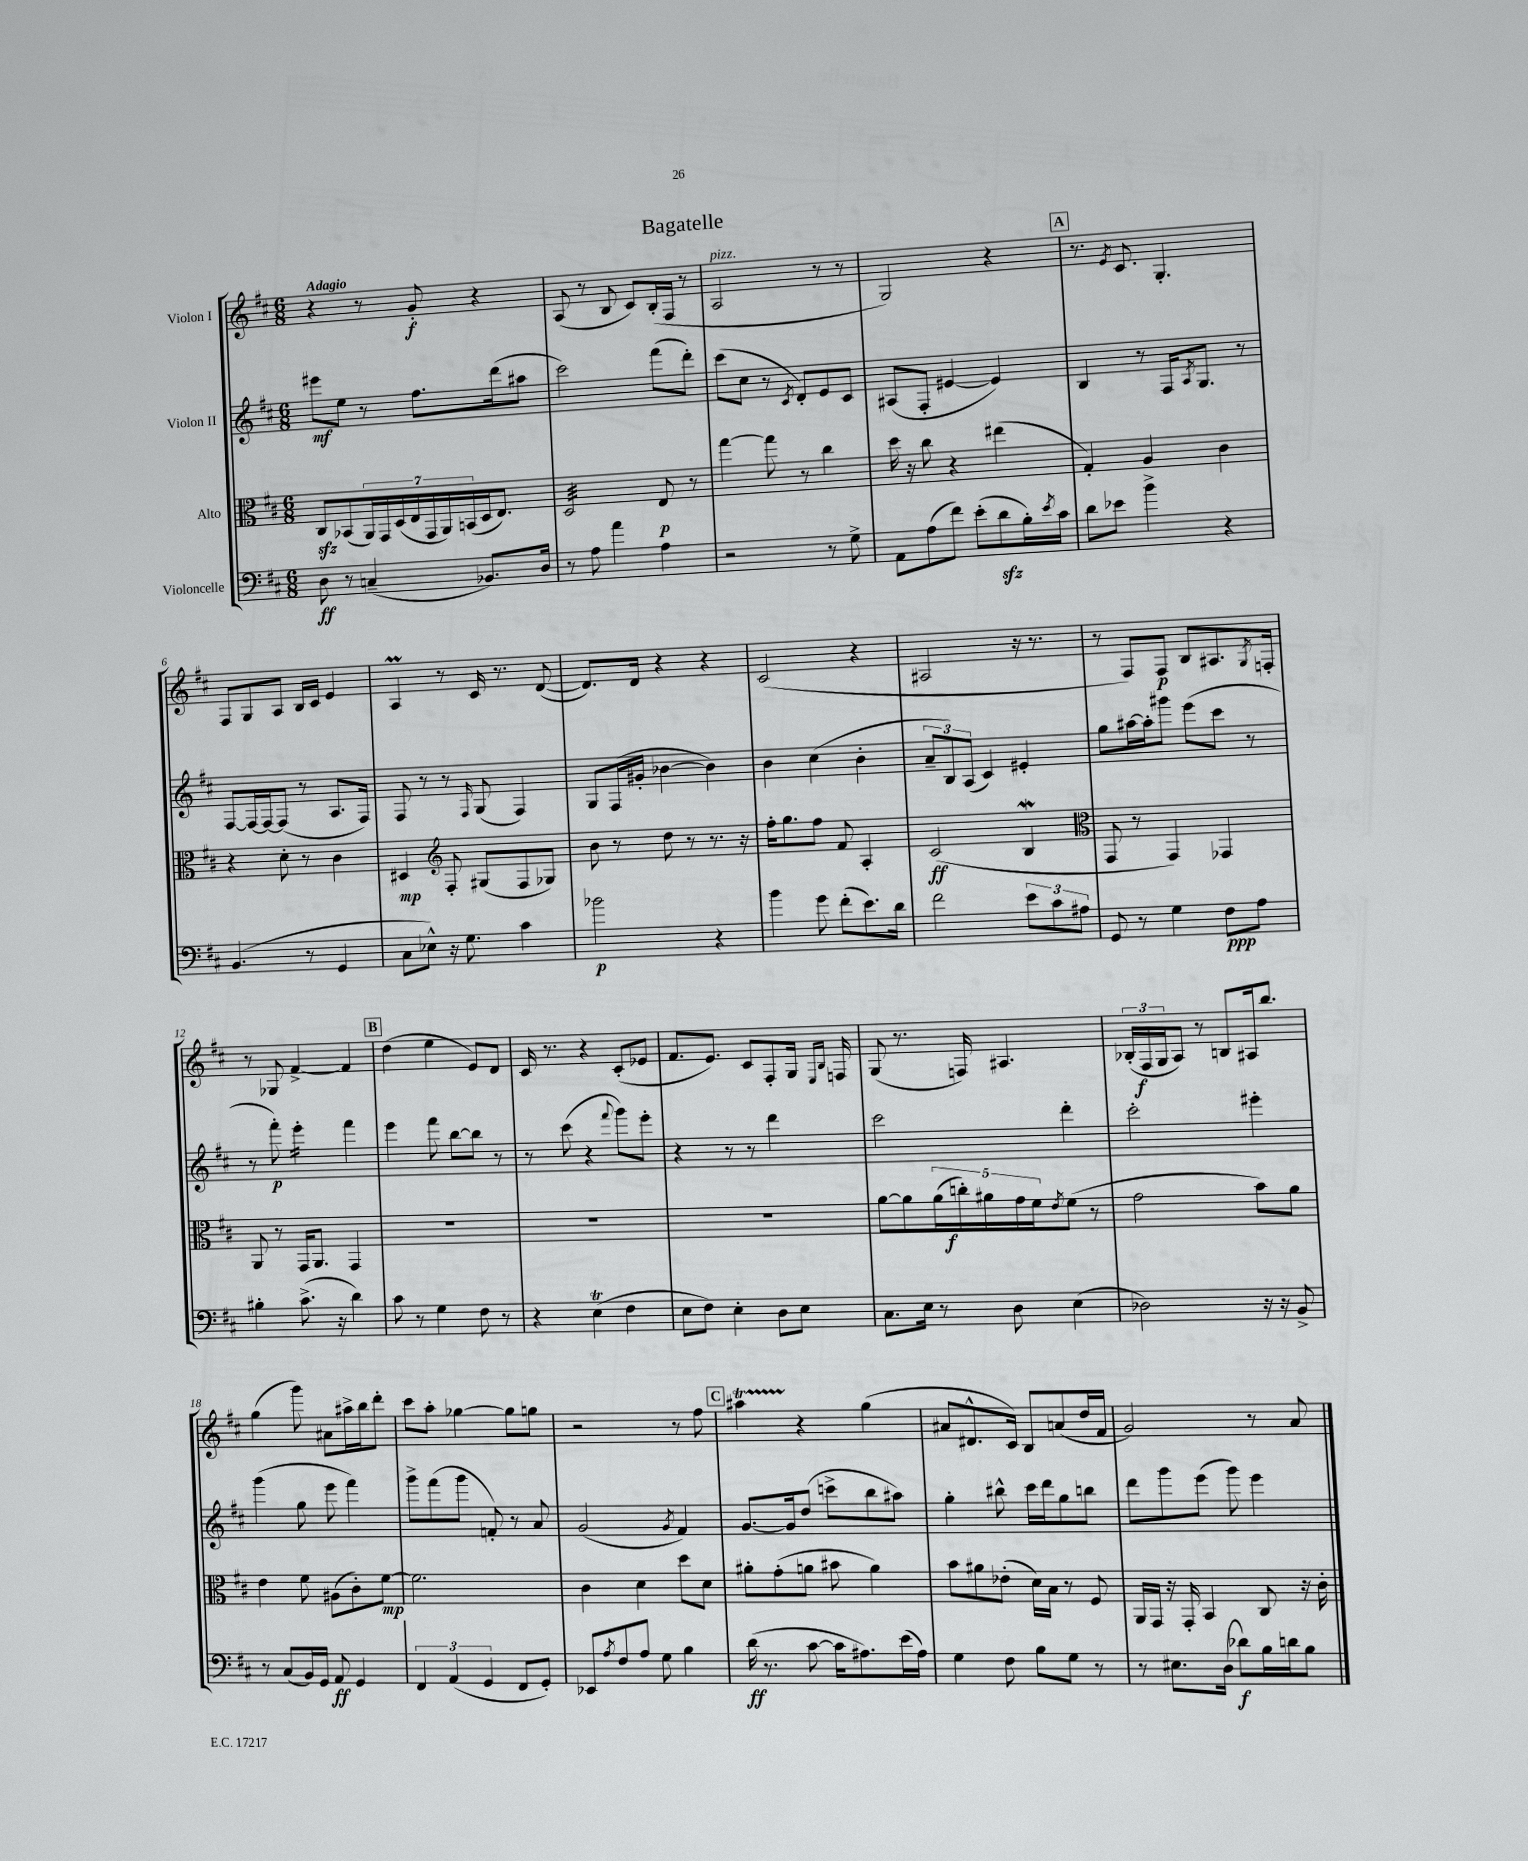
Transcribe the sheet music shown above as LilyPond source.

\header { title = "Bagatelle" }
<<
\new StaffGroup <<
\new Staff = "s0" \with { instrumentName = "Violon I" } {
    \clef treble \key d \major \numericTimeSignature \time 6/8 \tempo "Adagio"
    r4 r8 g'8-.\f r4 |
    a8( r8 b8 cis'8) b16-.( fis16 r8 |
    a2^\markup { \italic "pizz." } r8 r8 |
    g2) r4 |
    \mark \markup { \box "A" } r8. \acciaccatura { e'8 } cis'8. g4.-. |
    fis8 g8 a8 b16 cis'16 e'4 |
    a4\prall r8 cis'16 r8. d'8~( |
    d'8.) d'16 r4 r4 |
    cis'2( r4 |
    ais2 r16 r8. |
    r8 fis8) fis8\p b8 ais8. \acciaccatura { g8 } f16-. |
    r8 ges8 fis'4~-> fis'4 |
    \mark \markup { \box "B" } d''4( e''4 e'8) d'8 |
    cis'16 r8. r4 cis'8-.( ees'8 |
    fis'8. e'8.) cis'8 fis8-. g16 \grace { e16 b16 } f16 |
    g8( r8. f16) ais4. |
    \tuplet 3/2 { bes16-.( fis16\f g16 } a8) r8 b8 ais16 b''8. |
    g''4( g'''8) ais'8 ais''16-> b''16 d'''8-. |
    cis'''8 a''8-. ges''4~ ges''8 g''8 |
    r2 r8 fis''8 |
    \mark \markup { \box "C" } ais''4\startTrillSpan r4\stopTrillSpan g''4( |
    ais'8 dis'8.-^ cis'16) b8 a'8( d''16 fis'16 |
    g'2) r8 a'8 \bar "|." |
}
\new Staff = "s1" \with { instrumentName = "Violon II" } {
    \clef treble \key d \major \numericTimeSignature \time 6/8
    eis'''8\mf e''8 r8 fis''8. d'''16( ais''8 |
    cis'''2) fis'''8( d'''8-.) |
    cis'''8( cis''8 r8 \acciaccatura { cis'8 } d'8-.) e'8 cis'8 |
    ais8( fis8-. eis'4~ eis'4) |
    \mark \markup { \box "A" } b4 r8 fis16 \acciaccatura { a8 } g8. r8 |
    fis8~ fis16~ fis16~ fis8( r8 a8. fis16) |
    fis8 r8 r8 \grace { fis16 } g8( fis4) |
    g8 fis16( gis'16-. bes'4~ bes'4) |
    b'4 cis''4( b'4-. |
    \tuplet 3/2 { a'8-- b8) a8( } cis'4) eis'4-. |
    g''8 ais''16~ ais''16-. gis'''8 e'''8( cis'''8 r8 |
    r8 fis'''8-.\p) e'''4:16-. fis'''4 |
    \mark \markup { \box "B" } e'''4 fis'''8 b''8~ b''8 r8 |
    r8 cis'''8( r4 \appoggiatura { fis'''8 } g'''8) e'''8-. |
    r4 r8 r8 d'''4 |
    cis'''2 d'''4-. |
    cis'''2-. eis'''4-. |
    g'''4( g''8 e'''8 fis'''4) |
    g'''8-> fis'''8( g'''8 f'8-.) r8 a'8 |
    g'2( \acciaccatura { g'8 } fis'4) |
    \mark \markup { \box "C" } g'8.~ g'16 d''8( c'''8-> b''8 ais''8) |
    g''4-. bis''8-^ cis'''16 d'''16 g''8 b''8 |
    d'''8 g'''8 e'''8( g'''8) e'''4 \bar "|." |
}
\new Staff = "s2" \with { instrumentName = "Alto" } {
    \clef alto \key d \major \numericTimeSignature \time 6/8
    cis8\sfz bes,8( \tuplet 7/4 { a,16) g,16 d16( e16 g,16 a,16) b,16( } d16 e8.) |
    d2:32 e8\p r8 |
    g''4~ g''8 r8 cis''4 |
    d''16 r16 cis''8 r4 eis''4( |
    \mark \markup { \box "A" } g4-.) a4 cis'4 |
    r4 d'8-. r8 cis'4 |
    dis4\mp \clef treble fis8-. gis8( fis8 ges8) |
    b'8 r8 d''8 r8 r8. r16 |
    fis''16-. g''8. fis''8 fis'8 a4-. |
    cis'2\ff( b4\mordent |
    \clef alto g,8 r8 g,4) ges,4 |
    a,8 r8 g,16 a,8. g,4 |
    \mark \markup { \box "B" } R2. |
    R2. |
    R2. |
    a'8~ a'8 \tuplet 5/4 { a'16( c''16-.\f) ais'16 g'16 fis'16 } \acciaccatura { e'8 } fis'8( r8 |
    g'2 b'8) a'8 |
    e'4 fis'8 ais8( cis'8-.) fis'8~\mp |
    fis'2. |
    cis'4 d'4 d''8 d'8 |
    \mark \markup { \box "C" } ais'8-. g'8-.( a'8 bis'8 a'4) |
    b'8 ais'8 ees'8-.( d'16) b16 r8 fis8 |
    a,16 g,16 r16 g,16-. b,4 cis8 r16 cis'16-. \bar "|." |
}
\new Staff = "s3" \with { instrumentName = "Violoncelle" } {
    \clef bass \key d \major \numericTimeSignature \time 6/8
    d8\ff r8 c4--( bes,8.) d16 |
    r8 a8 a'4 a4 |
    r2 r8 g8-> |
    a,8 a8( fis'8) e'8-.( d'8\sfz b16-.) \acciaccatura { e'8 } cis'16 |
    \mark \markup { \box "A" } d'8 ees'8 b'4-> r4 |
    b,4.( r8 g,4 |
    cis8 ees8-^) r16 g8. cis'4 |
    bes'2\p r4 |
    b'4 g'8 fis'8-.( e'8.) d'16 |
    fis'2 \tuplet 3/2 { e'8 cis'8 ais8 } |
    g,8 r8 g4 fis8\ppp a8 |
    bis4-. cis'8.->( r16 d'4) |
    \mark \markup { \box "B" } cis'8 r8 g4 fis8 r8 |
    r4 e4\trill( fis4 |
    e8 fis8) e4-. d8 e8 |
    cis8. e16 r8 d8 e4( |
    des2) r16 r16 b,8-> |
    r8 cis8( b,16) g,16 a,8\ff g,4 |
    \tuplet 3/2 { fis,4 a,4( g,4 } fis,8 g,8-.) |
    ees,8 \acciaccatura { a8 } fis8 a8 g8 b4 |
    \mark \markup { \box "C" } d'16\ff( r8. cis'8~ cis'16 ais8.) e'16( ais16) |
    g4 fis8 b8 g8 r8 |
    r8 eis8. d16( des'8\f) b16 d'16 b8 \bar "|." |
}
>>
>>
